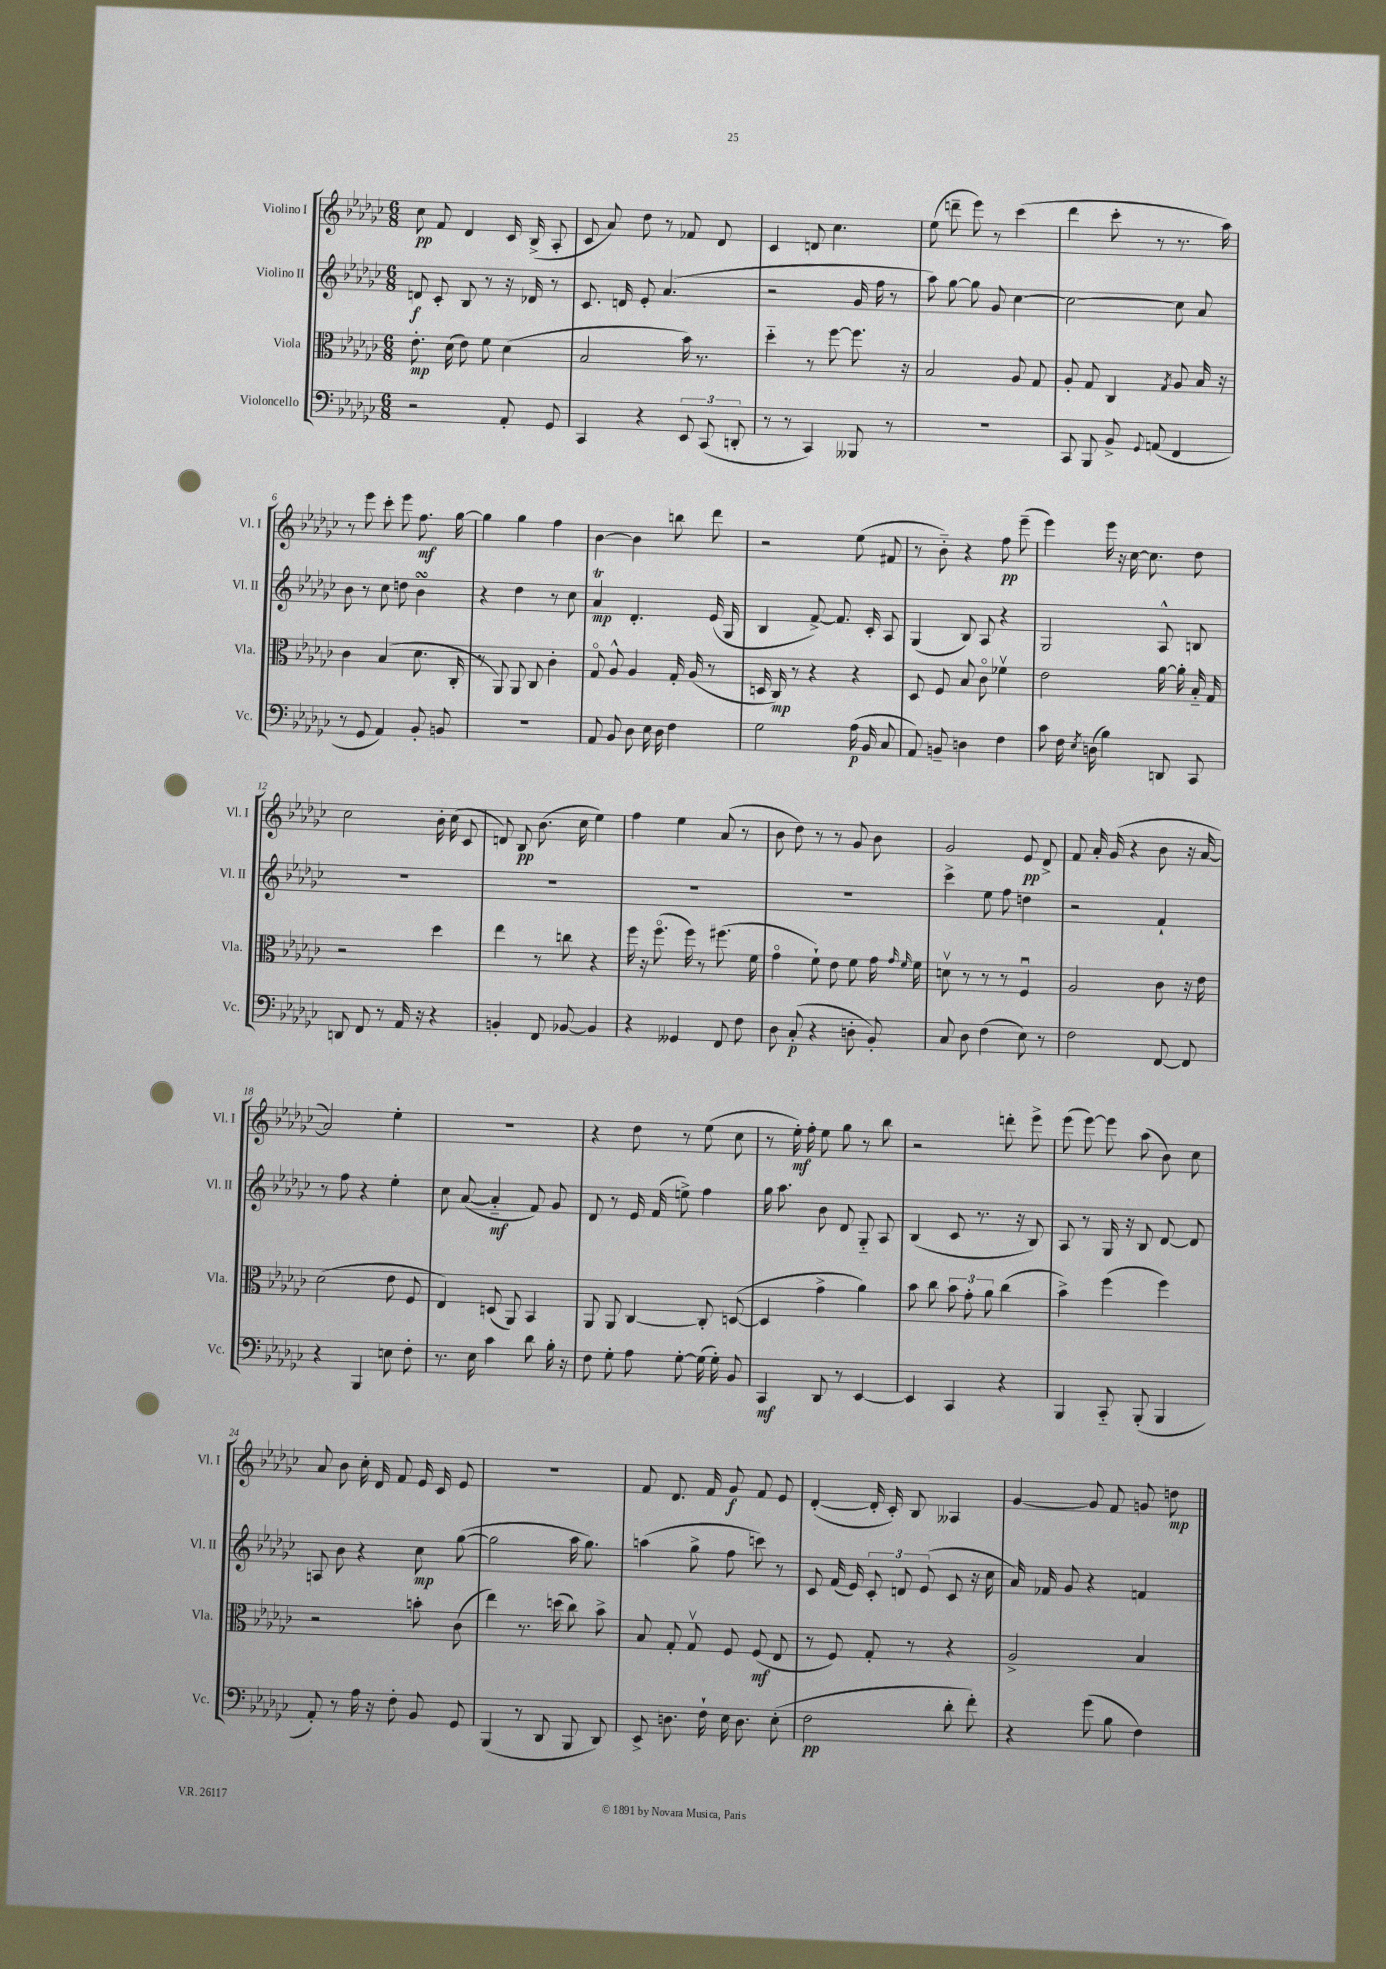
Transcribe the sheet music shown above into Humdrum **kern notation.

**kern	**kern	**kern	**kern
*staff4	*staff3	*staff2	*staff1
*clefF4	*clefC3	*clefG2	*clefG2
*k[b-e-a-d-g-c-]	*k[b-e-a-d-g-c-]	*k[b-e-a-d-g-c-]	*k[b-e-a-d-g-c-]
*M6/8	*M6/8	*M6/8	*M6/8
2r	8.e-'	8d	8cc-
.	.	8c-'	8f
.	(16d-	.	.
.	8e-)	8B-	4d-
.	8f	8r	.
8AA-'	(4d-	16r	16c-
.	.	16d-	(16B-^
8GG-	.	8r	8A-'
=	=	=	=
4CC-	2B-	8.c-	8c-
.	.	.	8a-)
.	.	16d	.
4r	.	8e-'	8dd-
.	.	(4.a-	8r
12EE-	16b-)	.	8f-
.	8.r	.	.
(12CC-	.	.	.
.	.	.	8d-
12DD'	.	.	.
=	=	=	=
8r	4dd-'~	2r	4c-
8r	.	.	.
4CC-)	8r	.	8d
.	[8ff	.	4.cc-
8BBB--	8.ff]	16g-	.
.	.	16ff	.
8r	.	8r	.
.	16r	.	.
=	=	=	=
2.r	2B-	8aa-)	(8ee-
.	.	[8gg-	8ddd~
.	.	8gg-]	8eee-)
.	.	8g-	8r
.	8A-	[4cc-	(4ccc-
.	8G-	.	.
=	=	=	=
8CC-	8A-'	2cc-_	4ddd-
8BBB-	8G-	.	.
8BB-^	4C-	.	8ccc-'
8qqGG-	.	.	.
(8AA	.	.	8r
.	8qG-	.	.
4FF	8A-	8cc-]	8.r
.	16B-	8a-	.
.	16r	.	16aa-)
=	=	=	=
8r	4c-	8b-	8r
8GG-	.	8r	8eee-
4AA-)	(4B-	8cc-	8ccc-'
.	.	8dd	8eee-
8BB-'	8.d-	4b-	8.ff
8BB	.	.	.
.	16C-'	.	[16gg-
=	=	=	=
2.r	8r	4r	4gg-]
.	8AA-)	.	.
.	8AA-	4dd-	4gg-
.	8C-	.	.
.	4c-'	8r	4ff
.	.	8cc-	.
=	=	=	=
8AA-	8G-o	4a-	[4b-
8BB-	8A-^^	.	.
8D-	4A-	4.d-'	4b-]
16E-	.	.	.
16D-	.	.	.
4F	16G-'	.	8bb
.	(16A-	.	.
.	8r	(16e-	8ddd-
.	.	16G-	.
=	=	=	=
2G-	16D	4B-	2r
.	16C-)	.	.
.	8r	.	.
.	4r	[8f^)	.
.	.	8.f]	.
(16A-	4r	.	(8ee-
16BB-	.	16c-'	.
8C-	.	8A-	8f#
=	=	=	=
8AA-)	8D-	(4G-	8r
8BB~	8F	.	8b-'~)
4D	8B-	8B-)	4r
.	8c-o	8A-	.
4F	4f-v	4r	8ff
.	.	.	(8eee-~
=	=	=	=
8c-	2e-	2G-	4eee-)
16F	.	.	.
8qE-	.	.	.
(16D	.	.	.
4B-)	.	.	16eee-
.	.	.	16r
.	.	.	[16cc-
.	.	.	8.cc-]
8DD	[16a-	8A-^^	.
.	16a-']	.	.
8CC-	16B-'~	8B	8dd-
.	16G-	.	.
=	=	=	=
8DD	2r	2.r	2cc-
8FF	.	.	.
8r	.	.	.
16AA-	.	.	.
16r	.	.	.
4r	4dd-	.	16b-'
.	.	.	(16cc-
.	.	.	8c-
=	=	=	=
4BB'	4ee-	2.r	8d)
.	.	.	8B-
8FF	8r	.	(8.b-
[8BB-	8cc	.	.
.	.	.	16cc-
4BB-]	4r	.	4ee-)
=	=	=	=
4r	16ff	2.r	4ff
.	16r	.	.
.	(8.ffo	.	.
4GG--	.	.	4ee-
.	16ff)	.	.
.	8r	.	.
8FF	(8.ff#	.	(8a-
8F	.	.	8r
.	16f	.	.
=	=	=	=
8D-	4g-o	2.r	8b-
(8C-'	.	.	8dd-)
4r	8f`)	.	8r
.	8e-	.	8r
8D'	8f	.	8g-
8BB-')	16g-	.	8b-
.	16qqg-	.	.
.	16qqf	.	.
.	16f	.	.
=	=	=	=
8C-	8dv	4ccc-^	2g-
8D-	8r	.	.
(4F	8r	8ee-	.
.	8r	8ff	.
8E-)	4Fu	4dd	8e-
8r	.	.	8d-^
=	=	=	=
2F	2A-	2r	8f
.	.	.	16a-'
.	.	.	(16g-
.	.	.	4r
[8FF	8c-	4f`	8b-
8FF]	16r	.	16r
.	16e-	.	[16a-
=	=	=	=
4r	(2d-	8r	2a-])
.	.	8ff	.
4BBB-	.	4r	.
8E	8e-	4ee-'	4ee-'
8F'	8F	.	.
=	=	=	=
8.r	4E-)	8cc-	2.r
.	.	([8a-	.
16E-	.	.	.
4c-	(8D	4a-'~]	.
.	8AA-)	.	.
8d-	4BB-	8f)	.
16B-'	.	8g-	.
16r	.	.	.
=	=	=	=
8F	8AA-	8d-	4r
8G-'	8AA-	8r	.
8A-	[4C-	16e-	8dd-
.	.	(16f	.
[8G-'	.	8ee^)	8r
(16G-]	8C-']	4ff	(8ee-
16G-')	.	.	.
8BB-	([8D	.	8cc-
=	=	=	=
4CC-	4D]	16gg-	8r
.	.	8.aa-	.
.	.	.	16ee-')
.	.	.	16ff'
8DD-	4g-^	8b-	8ee-
8r	.	8d-	8gg-
[4EE-	4a-)	8G-'~	8r
.	.	8A-	8bb-
=	=	=	=
4EE-]	8b-	(4B-	2r
.	8cc-	.	.
4CC-	12b-	8c-	.
.	12g-'	.	.
.	.	8.r	.
.	12a-	.	.
4r	(4cc-	.	8ddd'
.	.	16r	.
.	.	8B-)	8eee-^
=	=	=	=
4BBB-	4b-^)	8A-	(8eee-
.	.	8r	[8eee-)
8CC-'~	(4ff	16G-	8eee-]
.	.	16r	.
(8BBB-'	.	8B-	(8aa-
4BBB-	4ff)	[8d-	8b-)
.	.	8d-]	8cc-
=	=	=	=
8AA-')	2r	8A	8a-
8r	.	8b-	8b-
16A-	.	4r	16cc-'
16r	.	.	16d-
8F'	.	.	8f
8BB-	8b'	8cc-	16e-
.	.	.	16c-
8GG-	(8c-	([8gg-	8e-
=	=	=	=
(4BBB-	4ee-)	2gg-]	2.r
8r	8.r	.	.
8DD-	.	.	.
.	(16dd	.	.
8BBB-	8cc-)	16aa-	.
.	.	8.gg-)	.
8DD-)	8b-^	.	.
=	=	=	=
8EE-^	8B-	(4aa	8f
8.D	8G-'	.	8.d-
.	8G-v	8gg-^	.
16F`	.	.	16f
16E-	8F	8ff	8g-
8.D	.	.	.
.	(8F	8ccc)	8f
(8E-'	8E-	8r	8e-
=	=	=	=
2F	8r	8c-	([4d-'
.	8F)	(16f	.
.	.	16e-)	.
.	8G-'	12c-'	16d-']
.	.	.	16c-')
.	.	12d	.
.	8r	.	8B-
.	.	(12e-	.
8d-'	4r	8c-	4A--
8f')	.	16r	.
.	.	16cc-	.
=	=	=	=
4r	2A-^	16a-)	[4g-
.	.	16f-	.
.	.	8g-	.
(8g-	.	4r	8g-]
8B-	.	.	8f
4F)	4B-	4f	8g
.	.	.	8dd
==	==	==	==
*-	*-	*-	*-
